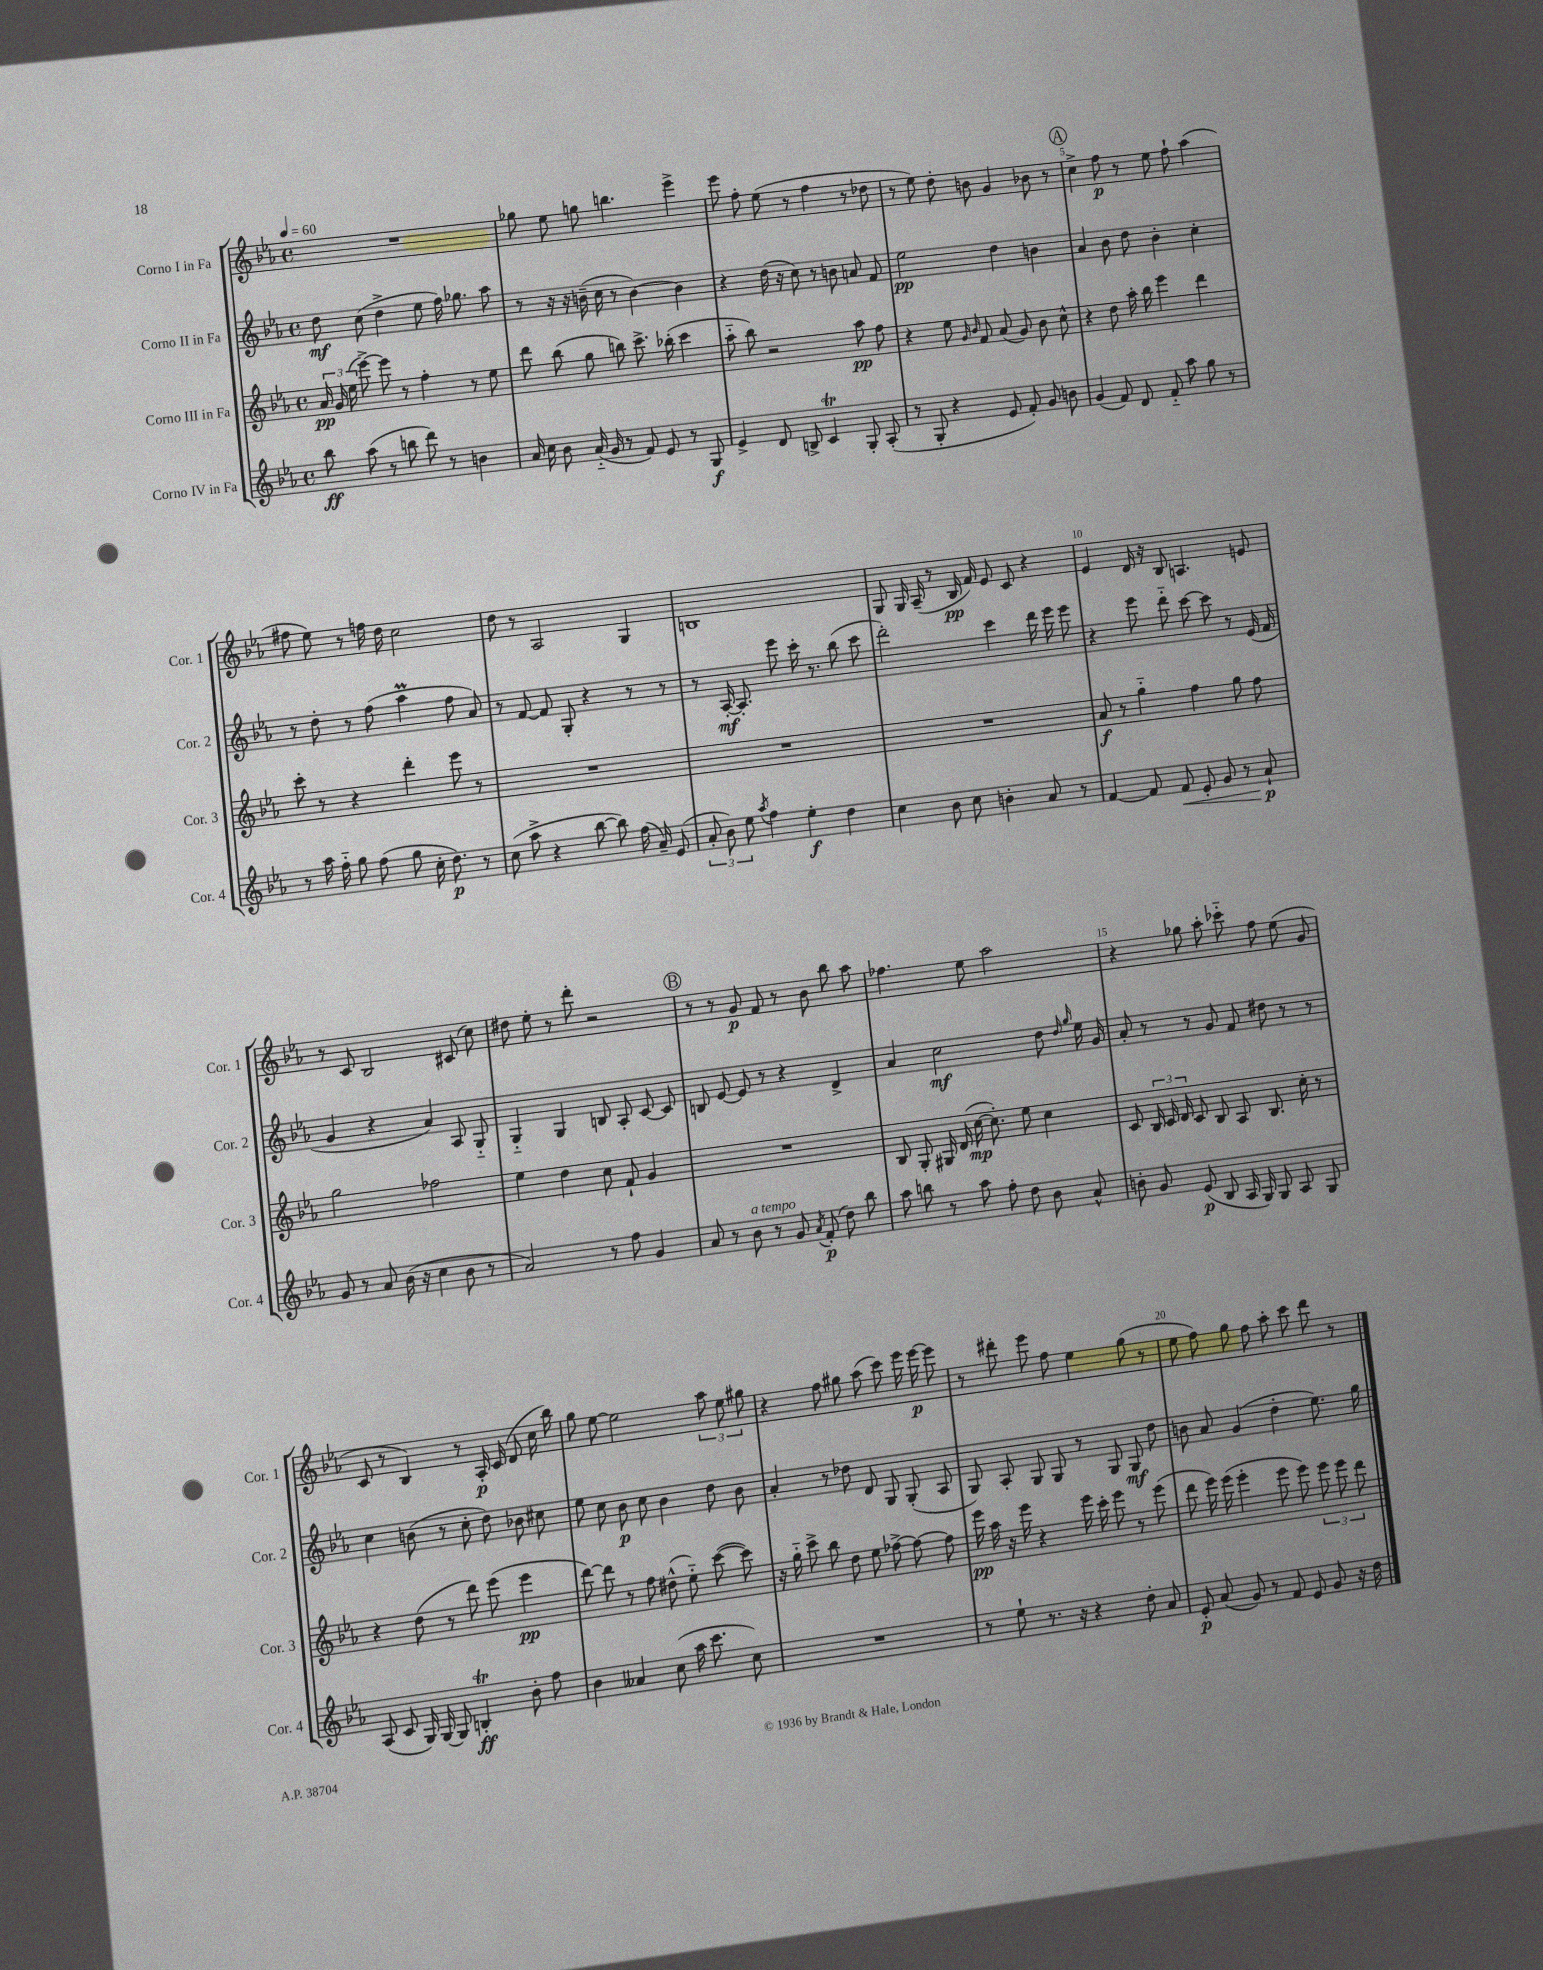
<<
\new StaffGroup <<
\new Staff = "s0" \with { instrumentName = "Corno I in Fa" shortInstrumentName = "Cor. 1" } {
    \clef treble \key ees \major \defaultTimeSignature \time 4/4 \tempo 4 = 60
    \autoBeamOff R1 |
    ges''8 ees''8 g''8 b''4. ees'''4-> |
    ees'''8 f''8-. ees''8( r8 f''4 r8 des''8 |
    r8 ees''8) d''8-. b'8 g'4 bes'8 r8 |
    \mark \markup { \circle "A" } c''4-> f''8\p r8 ees''8 f''8-! aes''4( |
    fis''8 ees''8) r8 f''16 d''16 c''2 |
    d''8 r8 aes2 g4 |
    b1 |
    g8 g16 aes16--( r8 bes16\pp f'16) ees'8 c'8 r4 |
    ees'4 d'16 r16 bes8 a4. e'8 |
    r8 c'8 bes2 cis'8( c''8) |
    dis''8 ees''8-. r8 d'''8-. r2 |
    \mark \markup { \circle "B" } r8 r8 g'8\p f'8 r8 bes'8 bes''8 aes''8 |
    fes''4. ees''8 aes''2 |
    r4 ges''8 aes''8-. ces'''8-_ f''8 ees''8( g'8 |
    c'8 r8 bes4) r8 aes16-.\p c'16( d'8 c''16 bes''16) |
    g''8 ees''8~ ees''2 \tuplet 3/2 { aes''8 ees''8 gis''8 } |
    r4 f''8 gis''8 aes''8( c'''8) ees'''16 ees'''16~\p ees'''8 |
    r8 dis'''8-. ees'''8 f''8 ees''4 g''8( r8 |
    ees''8 f''8) g''8 f''8 aes''8-. c'''8 d'''8 r8 \bar "|." |
}
\new Staff = "s1" \with { instrumentName = "Corno II in Fa" shortInstrumentName = "Cor. 2" } {
    \clef treble \key ees \major \defaultTimeSignature \time 4/4
    \autoBeamOff d''8\mf c''8( d''4-> ees''8 f''16) ges''8. aes''8 |
    r8 r16 r16 b'16--( c''16 r8 b'4~) b'4 |
    r4 d''16( r16 c''8) r8 b'8 a'8 f'8 |
    ees''2\pp d''4 b'4 |
    \mark \markup { \circle "A" } aes'4 bes'8 d''8 bes'4-. c''4-. |
    r8 d''8-. r8 f''8( aes''4\prall f''8 aes'8) |
    r8 f'8~ f'8 g8-. r4 r8 r8 |
    r8 aes16~-.\mf aes8.-. ees'''8 c'''16-. r8. bes''8( c'''8 |
    d'''2-.) c'''4 d'''16 ees'''16 ees'''8 |
    r4 ees'''8 d'''8-_ c'''8~ c'''8 r8 ees'16( f'16 |
    g'4 r4 aes'4) aes8 g8-_ |
    g4-_ g4 b8 aes8-. c'8~ c'8 |
    \mark \markup { \circle "B" } b8 ees'8~ ees'8 r8 r4 d'4-> |
    aes'4 c''2\mf d''8 \grace { d''16 g''16 } ees''16 g'16 |
    aes'8-. r8 r8 g'8 f'8 dis''8 r8 r8 |
    c''4 b'8( r8 c''8-. d''8) bes'8 cis''8 |
    ees''8 c''8 bes'8\p c''8 bes'4 d''8 bes'8 |
    aes'4-. r8 des''8 d'8 g8 g8-.( aes8 |
    g8) aes8-. g8 g8 r8 g8 g8\mf d''8 |
    b'8 aes'8 g'4( d''4-. ees''8.) g''16 \bar "|." |
}
\new Staff = "s2" \with { instrumentName = "Corno III in Fa" shortInstrumentName = "Cor. 3" } {
    \clef treble \key ees \major \defaultTimeSignature \time 4/4
    \autoBeamOff \tuplet 3/2 { aes'16\pp g'16 ees''16( } ees'''8~->) ees'''8 r8 f''4-. r8 ees''8 |
    d'''8 bes''8( g''8 b''8) c'''8.-> bes''16-.( c'''4 |
    aes''8-_ bes''8) r2 aes''8\pp f''8 |
    r4 ees''8 \grace { g'16 bes'16 } f'8 aes'8( g'8) bes'8 c''8-^ |
    \mark \markup { \circle "A" } r4 d''8 aes''16-. bes''16 ees'''4 d'''4 |
    c'''8-. r8 r4 d'''4-. ees'''8 r8 |
    R1 |
    R1 |
    R1 |
    aes'8\f r8 g''4-_ f''4 g''8 f''8 |
    g''2 fes''2 |
    ees''4 d''4 c''8 f'8-! g'4 |
    \mark \markup { \circle "B" } R1 |
    bes8 g8-. gis16 d'16( c''16~\mp c''8.-.) ees''8 c''4 |
    c'8 \tuplet 3/2 { bes16 c'16 d'16 } c'8 bes8 aes8 bes8. c''16-. r8 |
    r4 d''8( r8 d'''8) ees'''8( ees'''4\pp |
    d'''8~) d'''8 r8 f''8 dis''8-^( ees''8-_) c'''8~( c'''8) |
    r16 g''16-_ c'''8-> bes''8 d''8 ees''8 fes''8~-> fes''8~ fes''8 |
    ees'''16\pp aes''16 r16 ees'''16 r4 ees'''16 c'''16-. ees'''8 r8 ees'''8( |
    d'''8 ees'''16) ees'''16( ees'''4-. ees'''8 ees'''8) \tuplet 3/2 { ees'''8 ees'''8 d'''8 } \bar "|." |
}
\new Staff = "s3" \with { instrumentName = "Corno IV in Fa" shortInstrumentName = "Cor. 4" } {
    \clef treble \key ees \major \defaultTimeSignature \time 4/4
    \autoBeamOff bes''8\ff aes''8( r8 b''8 d'''8) r8 b'4 |
    aes'16 c''16 bes'8 aes'16-_( g'16 r8 f'8) ees'8 r8 g8\f |
    ees'4-> d'8 b8-> c'4\trill g8-. aes8-.( |
    r8 g8-. r4 ees'8 f'8-.) g'8 b'8 |
    \mark \markup { \circle "A" } g'4( f'8) d'8 f'8-_ aes''8 g''8 r8 |
    r8 aes''16 f''16-_ g''8 f''8( g''8 c''16-. d''8.\p) r8 |
    c''8( aes''8-> r4 bes''8~ bes''8) f''16( aes'16--) ees'8( |
    \tuplet 3/2 { aes'8-. bes'8) ees''8 } \acciaccatura { aes''8 } f''4 ees''4-.\f d''4 |
    c''4 bes'8 c''8 b'4-. aes'8 r8 |
    f'4~ f'8 f'8\< ees'8-. g'8 r8 aes'8-!\p\! |
    g'8 r8 aes'8 bes'16( r16 c''4 bes'8 r8 |
    aes'2) r8 f''8 g'4 |
    \mark \markup { \circle "B" } aes'8 r8 bes'8^\markup { \italic "a tempo" } r8 g'8 \acciaccatura { aes'8 } f'8-.\p( d''8) bes''8 |
    aes''8 b''8 r8 aes''8 f''8-. d''8 bes'8 aes'8-^ |
    b'8-. g'8 ees'8\p( bes8 aes16 g16) g8 aes8 g8 |
    aes8( c'8 g16) g16~ g8 b4-.\trill\ff bes'8-. f''8 |
    bes'4 aeses'4 c''8( aes''16 c'''8. c''8) |
    R1 |
    r8 ees''8-! r8. r16 r4 d''8-. aes'8 |
    ees'8-.\p aes'8( g'8) r8 f'8 ees'8 g'8 r16 d''16 \bar "|." |
}
>>
>>
\layout { \context { \Score \override BarNumber.break-visibility = ##(#f #t #t) barNumberVisibility = #(every-nth-bar-number-visible 5) } }
